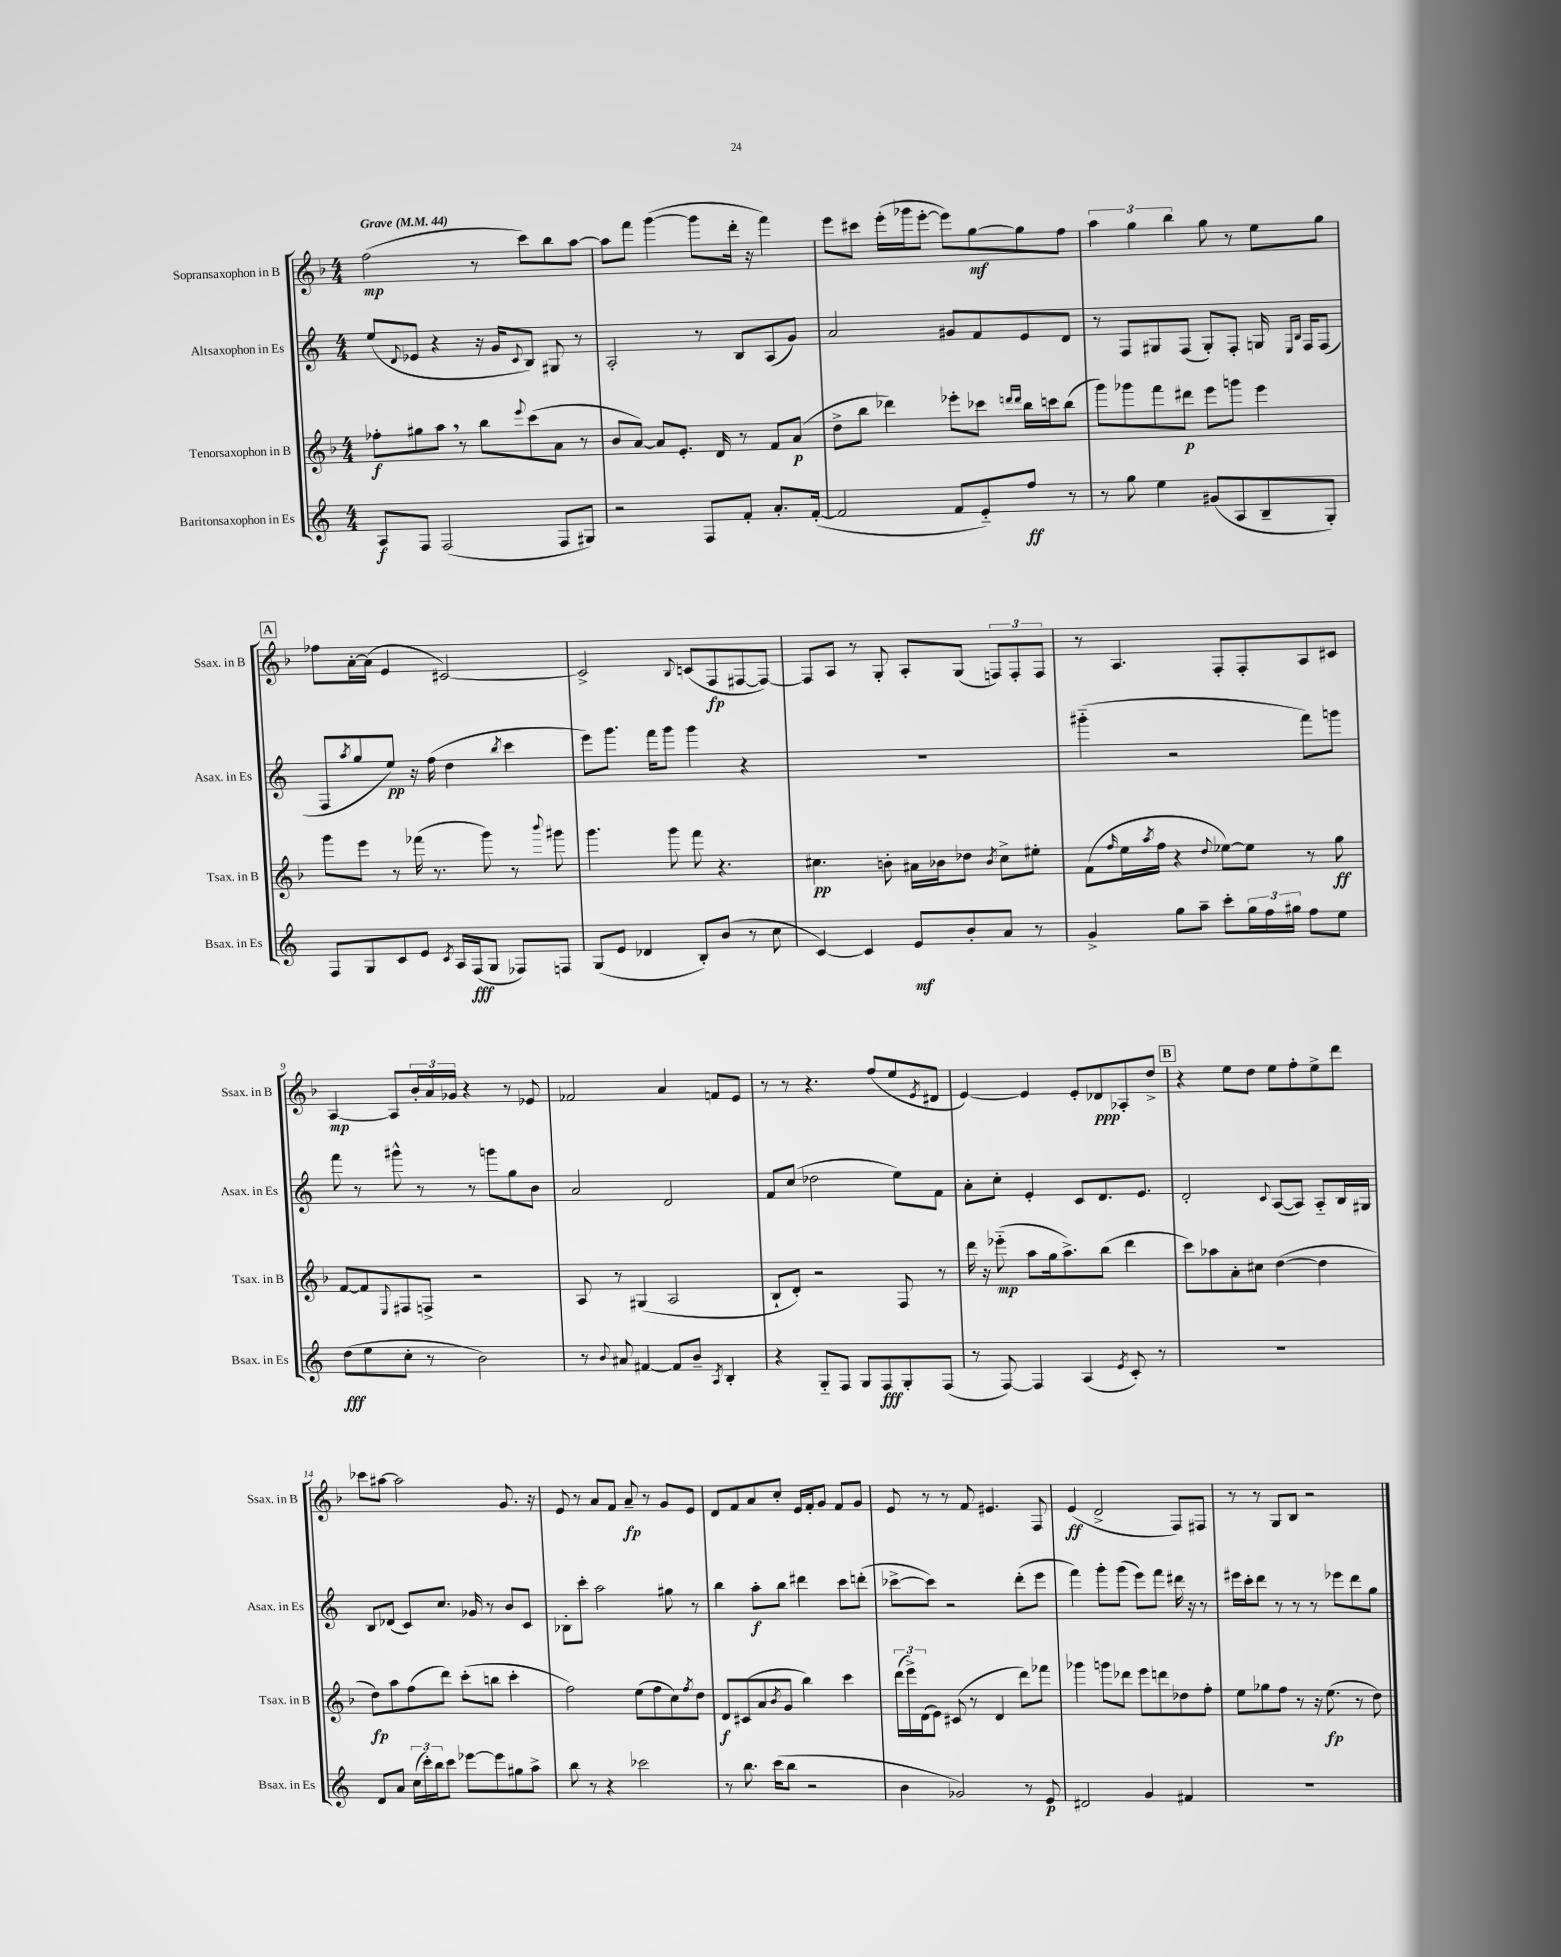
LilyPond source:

<<
\new StaffGroup <<
\new Staff = "s0" \with { instrumentName = "Sopransaxophon in B" shortInstrumentName = "Ssax. in B" } {
    \clef treble \key f \major \numericTimeSignature \time 4/4 \tempo "Grave" 4 = 44
    f''2\mp( r8 c'''8) bes''8 a''8~ |
    a''8 f'''8 g'''4~( g'''8 d'''16-. r16 f'''4) |
    e'''8 cis'''8 e'''16-.( ges'''16 e'''8~-. e'''8) g''8~\mf g''8 f''8 |
    \tuplet 3/2 { a''4 g''4 bes''4 } g''8 r8 e''8 g''8 |
    \mark \markup { \box "A" } fes''8 a'16~-. a'16( e'4 cis'2~) |
    cis'2-> \appoggiatura { bes8 } c'8( f8\fp fis8~ fis8~) |
    fis8 a8 r8 g8-. a8-. g8( \tuplet 3/2 { f8) f8-. f8 } |
    r8 a4. f8-. f8-. a8 cis'8 |
    a4~\mp a8 \tuplet 3/2 { bes'16-. a'16 ges'16 } r4 r8 ees'8 |
    fes'2 a'4 f'8 e'8 |
    r8 r8 r4. f''8( e''8 \acciaccatura { e'8 } dis'8 |
    e'4~) e'4 e'8-. des'8\ppp aes8-. d''8-> |
    \mark \markup { \box "B" } r4 e''8 d''8 e''8 f''8-. e''8-> d'''8 |
    ces'''8 ais''8~ ais''2 g'8. r16 |
    e'8 r8 a'8 f'8 a'8--\fp r8 g'8 e'8 |
    d'8 f'8 a'8 c''8-. e'16 f'16-. g'8 f'8 g'8 |
    e'8 r8 r8 f'8 eis'4. f8 |
    e'4\ff( d'2-> f8) fis8 |
    r8 r8 g8 bes8 r2 \bar "|." |
}
\new Staff = "s1" \with { instrumentName = "Altsaxophon in Es" shortInstrumentName = "Asax. in Es" } {
    \clef treble \key c \major \numericTimeSignature \time 4/4
    e''8( \appoggiatura { d'8 } ees'8 r4 r16 g'16 \appoggiatura { c'8 } b8) gis8 r8 |
    a2-. r8 b8 a8( g'8) |
    a'2 gis'8 f'8 e'8 d'8 |
    r8 f8 gis8 f8( gis8-.) f8-. g16 \grace { e16 b16 } f16 f8( |
    \mark \markup { \box "A" } f8 \acciaccatura { a''8 } g''8 e''8\pp) r16 f''16( d''4 \acciaccatura { b''8 } c'''4 |
    e'''8) g'''8. f'''16 g'''8 g'''4 r4 |
    R1 |
    gis'''4-_( r2 f'''8) g'''8 |
    f'''8 r8 gis'''8-^ r8 r8 g'''8 g''8 b'8 |
    a'2 d'2 |
    f'8 c''8( des''2 e''8) f'8 |
    a'8-. c''8-. e'4-. c'8 d'8. e'8. |
    \mark \markup { \box "B" } d'2-. \appoggiatura { c'8 } a8~( a8) a8-_ b16 gis16 |
    b8 des'8( c'8) c''8. ges'16 r8 b'8 c'8 |
    bes8-. c'''8-. a''2 gis''8 r8 |
    b''4 a''8-.\f b''8 dis'''4 c'''8 d'''8-.( |
    ces'''8~-> ces'''8) r2 d'''8-.( e'''8 |
    f'''4) g'''8-. g'''8( e'''8) f'''8 dis'''16 r16 r8 |
    eis'''16 c'''16-. d'''8 r8 r8 r8 ees'''8 d'''8 g''8 \bar "|." |
}
\new Staff = "s2" \with { instrumentName = "Tenorsaxophon in B" shortInstrumentName = "Tsax. in B" } {
    \clef treble \key f \major \numericTimeSignature \time 4/4
    fes''8-.\f gis''8 a''8 \breathe r8 bes''8 \appoggiatura { e'''8 } c'''8( a'8 r8 |
    bes'8 a'8~) a'8 e'8.-. d'16 r8 f'8 a'8\p( |
    d''8-> bes''8 des'''4) ees'''8-. ces'''8 \grace { d'''16 d'''16 } bes''16 c'''16 bes''8( |
    g'''8) ges'''8 f'''8 dis'''8\p e'''8 g'''8 e'''4 |
    \mark \markup { \box "A" } g'''8 e'''8 r8 fes'''16( r8. g'''8) r8 \appoggiatura { bes'''8 } gis'''8 |
    g'''4. g'''8 f'''8 r4. |
    cis''4.\pp b'8-. ais'16 bes'16 des''8 \acciaccatura { bes'8 } cis''8-> eis''8-. |
    f'8( \grace { f''16 } e''16 \acciaccatura { a''8 } f''16 r4 \appoggiatura { d''8 } ees''8~) ees''8 r8 g''8\ff |
    f'8~ f'8 \appoggiatura { e8 } fis8 f8-> r2 |
    a8 r8 gis4( a2 |
    bes8-! d'8-.) r2 f8 r8 |
    d'''16 r16 ees'''8-_\mp( a''8 g''16 a''8.->) bes''8( d'''4 |
    \mark \markup { \box "B" } c'''8) aes''8 a'8-. cis''8 d''4~( d''4 |
    d''8\fp) a''8 f''8( d'''8) c'''8-.( b''8 c'''4-. |
    f''2) e''8( f''8 c''8) \acciaccatura { f''8 } d''8 |
    d'8\f cis'8( a'8 \acciaccatura { bes'8 } g'8 bes''4) c'''4 |
    \tuplet 3/2 { d'''16( e'''16->) d'16( } e'8) cis'8( r8 d'4 d'''8) fes'''8 |
    ges'''4 g'''8 des'''8 e'''8 d'''8 des''8 f''8-. |
    e''8 ges''8 f''8 r8 r16 e''8.\fp( r8 d''8) \bar "|." |
}
\new Staff = "s3" \with { instrumentName = "Baritonsaxophon in Es" shortInstrumentName = "Bsax. in Es" } {
    \clef treble \key c \major \numericTimeSignature \time 4/4
    a8\f f8 f2( f8 gis8) |
    r2 f8 f'8-. a'8.-. f'16~-.( |
    f'2 f'8 e'8-_) f''8\ff r8 |
    r8 g''8 e''4 gis'8( a8 b8-- g8-.) |
    \mark \markup { \box "A" } f8 g8 c'8 e'8 \acciaccatura { c'8 } a16 f16\fff( g8 fes8) f8 |
    g8( e'8 des'4 b8-.) b'8( r8 c''8 |
    c'4~) c'4 e'8\mf b'8-. a'8 r8 |
    g'4-> g''8 a''8-- c'''8-. \tuplet 3/2 { g''16 f''16 gis''16 } f''8 e''8 |
    d''8\fff( e''8 c''8-. r8 b'2) |
    r8 \appoggiatura { b'8 } ais'8 fis'4~ fis'8 b'8-- \acciaccatura { a8 } b4-. |
    r4 g8-_ f8 g8 f8\fff g8-. f8( |
    r8 f8~) f4 a4( \acciaccatura { e'8 } c'8-.) r8 |
    \mark \markup { \box "B" } R1 |
    d'8 a'8 \tuplet 3/2 { c''16( c'''16-.) b''16 } c'''8 ees'''8~ ees'''8 gis''8 a''8-> |
    b''8 r8 r4 ces'''2 |
    r8 b''8. c'''16( b''8 r2 |
    b'4 ges'2) r8 e'8\p |
    dis'2 g'4 fis'4 |
    R1 \bar "|." |
}
>>
>>
